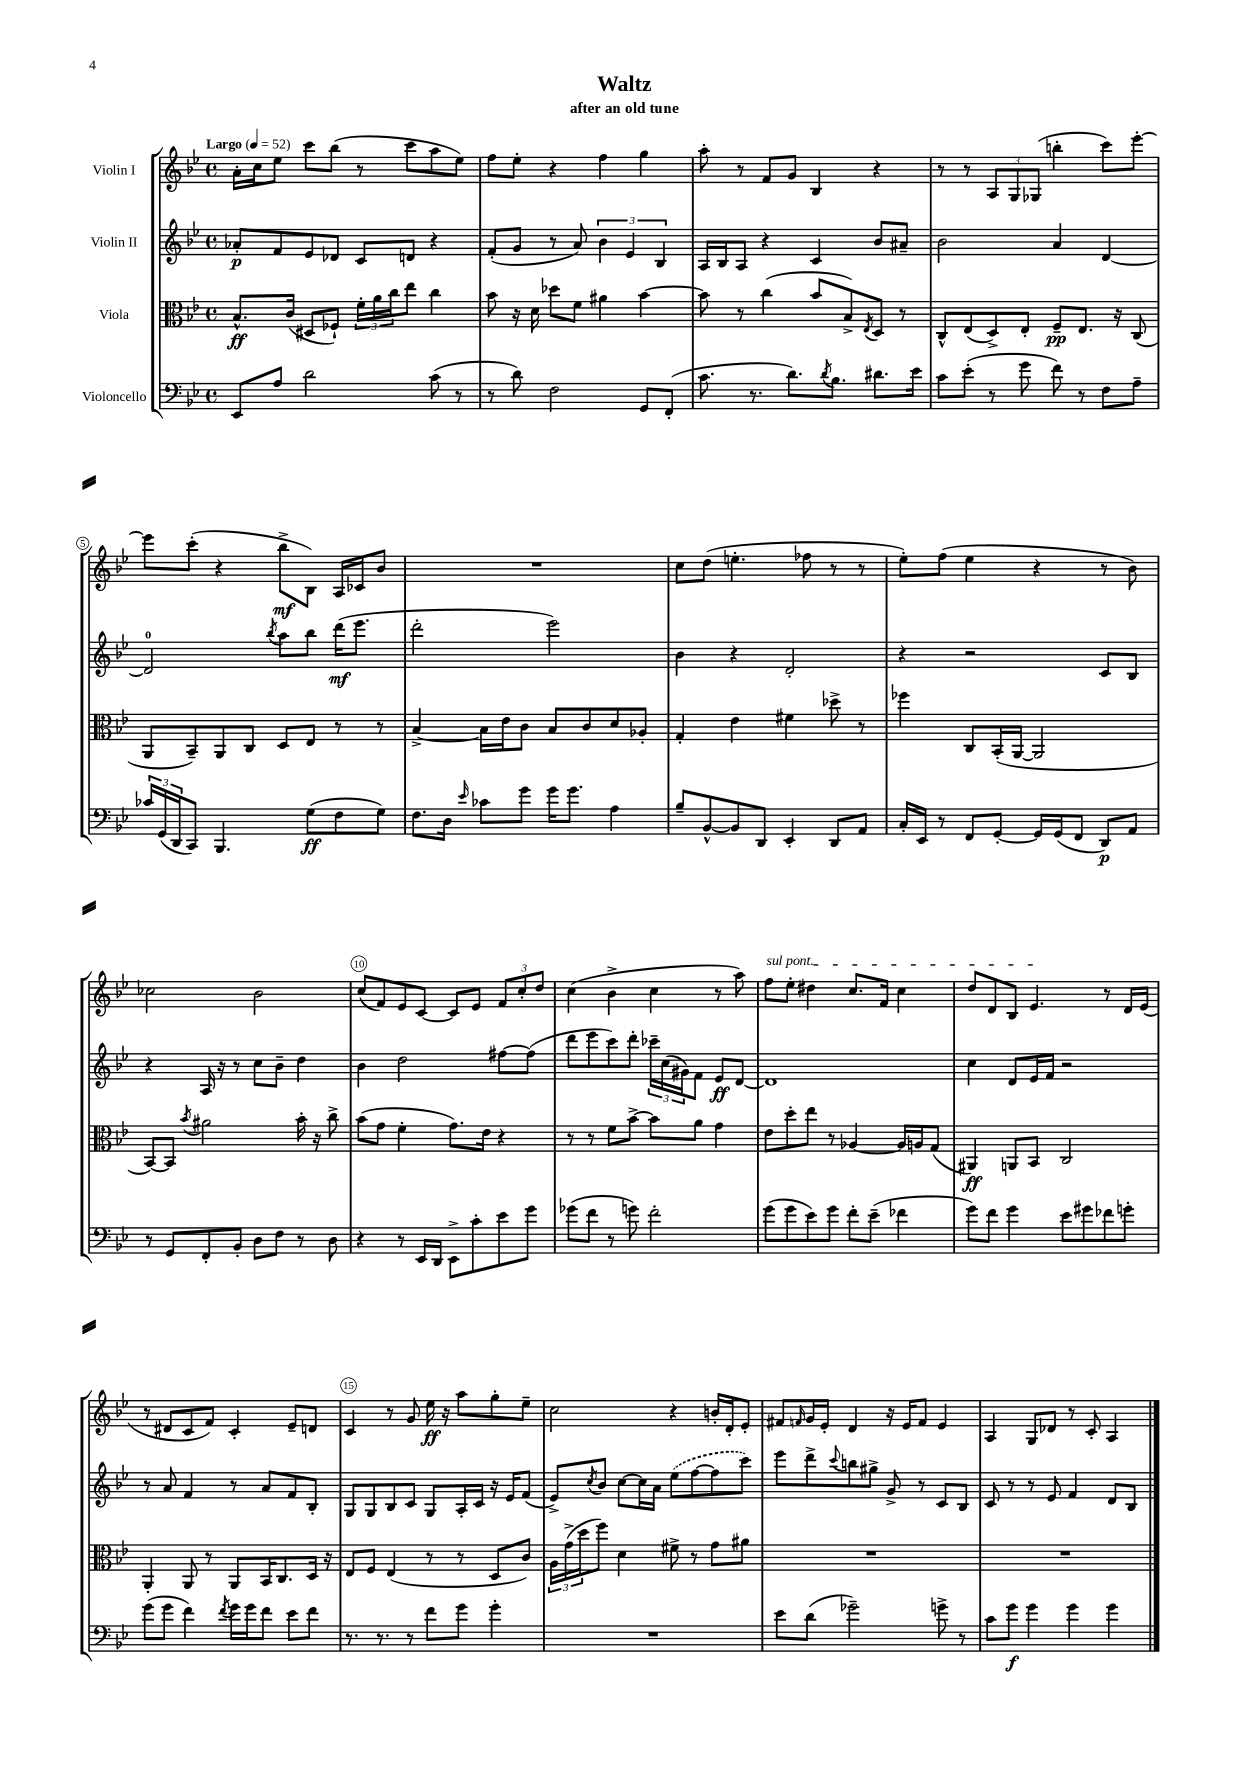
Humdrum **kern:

**kern	**kern	**kern	**kern
*staff4	*staff3	*staff2	*staff1
*clefF4	*clefC3	*clefG2	*clefG2
*k[b-e-]	*k[b-e-]	*k[b-e-]	*k[b-e-]
*M4/4	*M4/4	*M4/4	*M4/4
*met(c)	*met(c)	*met(c)	*met(c)
*MM52	*MM52	*MM52	*MM52
8EE-	8.B-^^	8a-'	16a'
.	.	.	16cc
8A	.	8f	8ee-
.	(16c	.	.
2d	8D#	8e-	8ccc
.	8F-`)	8d-	(8bb-
.	24f'	8c	8r
.	24a	.	.
.	24cc	.	.
.	8ee-	8d	8ccc
(8c	4cc	4r	8aa
8r	.	.	8ee-)
=	=	=	=
8r	8b-	(8f'	8ff
8d)	16r	8g	8ee-'
.	16d	.	.
2F	8dd-	8r	4r
.	8f	8a)	.
.	4a#	6b-	4ff
.	.	6e-	.
8GG	[4b-	.	4gg
.	.	6B-	.
(8FF'	.	.	.
=	=	=	=
8.c	8b-]	16A	8aa'
.	.	16B-	.
.	8r	8A	8r
8.r	.	.	.
.	(4cc	4r	8f
8.d)	.	.	8g
.	8b-	4c	4B-
8qd	.	.	.
8.B-	.	.	.
.	8B-^)	.	.
.	8qE-	.	.
8.d#	8D	8b-	4r
.	8r	8a#~	.
16e-	.	.	.
=	=	=	=
8c	8C^^	2b-	8r
(8e-'	(8E-	.	8r
8r	8D^)	.	12A
.	.	.	12G
8g	8E-'	.	.
.	.	.	(12G-
8f)	8F~	4a	4bb'
8r	8.E-	.	.
8F	.	[4d	8ccc)
.	16r	.	.
8A~	(8C	.	[8eee-'
=	=	=	=
24c-	8AA	2d]	8eee-]
(24GG	.	.	.
24DD	.	.	.
8CC)	8BB-~)	.	(8ccc'
4.BBB-	8AA	.	4r
.	8C	.	.
.	.	8qbb-	.
.	8D	8aa	8bb-^
(8G	8E-	8bb-	8B-)
8F	8r	(16ddd	16A
.	.	8.eee-	16c-
8G)	8r	.	8b-
=	=	=	=
8.F	[4B-^	2ddd'	1r
16D	.	.	.
16qqe-	.	.	.
8c-	16B-]	.	.
.	16e-	.	.
8g	8c	.	.
16g	8B-	2eee-)	.
8.g	.	.	.
.	8c	.	.
4A	8d	.	.
.	8A-'	.	.
=	=	=	=
8B-~	4G'	4b-	8cc
[8BB-^^	.	.	(8dd
8BB-]	4e-	4r	4.ee'
8DD	.	.	.
4EE-'	4f#	2d'	.
.	.	.	8ff-
8DD	8dd-^	.	8r
8AA	8r	.	8r
=	=	=	=
16C'	4ff-	4r	8ee-')
16EE-	.	.	.
8r	.	.	(8ff
8FF	8C	2r	4ee-
[8GG'	(16BB-'	.	.
.	[16AA	.	.
16GG]	2AA]	.	4r
(16GG	.	.	.
8FF	.	.	.
8DD)	.	8c	8r
8AA	.	8B-	8b-)
=	=	=	=
8r	[8BB-)	4r	2cc-
8GG	8BB-]	.	.
.	8qb-	.	.
8FF'	2a#	16A	.
.	.	16r	.
8BB-'	.	8r	.
8D	.	8cc	2b-
8F	.	8b-~	.
8r	16b-'	4dd	.
.	16r	.	.
8D	8cc^	.	.
=	=	=	=
4r	(8b-	4b-	(8cc
.	8g	.	8f)
8r	4f'	2dd	8e-
16EE-	.	.	[8c
16DD	.	.	.
8EE-^	8.g)	.	8c]
8c'	.	.	8e-
.	16e-	.	.
8e-	4r	[8ff#	12f
.	.	.	12cc'
8g	.	(8ff#]	.
.	.	.	12dd
=	=	=	=
(8g-	8r	8ddd	(4cc
8f	8r	8eee-	.
8r	8f	8ccc)	4b-^
8g)	[8b-^	8ddd'	.
2f'	8b-]	24ccc-~	4cc
.	.	(24cc	.
.	.	24g#)	.
.	8a	8f	.
.	4g	8e-	8r
.	.	[8d	8aa)
=	=	=	=
(8g	8e-	1d]	8ff
8g	8dd'	.	8ee-'
8e-)	8ee-	.	4dd#
8g	8r	.	.
8f'	[4A-	.	8.cc
(8e-~	.	.	.
.	.	.	16f
4f-	16A-]	.	4cc
.	16A	.	.
.	(8G	.	.
=	=	=	=
8g)	4AA#)	4cc	8dd
8f	.	.	8d
4g	8AA	8d	8B-
.	8BB-	16e-	4.e-
.	.	16f	.
8e-	2C	2r	.
8g#	.	.	.
8f-	.	.	8r
8g'	.	.	16d
.	.	.	(16e-
=	=	=	=
(8g	4AA'	8r	8r
8g	.	8a	8d#
4f)	8AA	4f	8c
.	8r	.	8f)
8qf	.	.	.
16g	8AA	8r	4c'
16g	.	.	.
8f	16BB-	8a	.
.	8.C	.	.
8e-	.	8f	8e-~
8f	16D	8B-'	8d
.	16r	.	.
=	=	=	=
8.r	8E-	8G	4c
.	8F	8G	.
8.r	.	.	.
.	(4E-	8B-	8r
8r	.	8c	8g
8f	8r	8G	16ee-
.	.	.	16r
8g	8r	16A'	8aa
.	.	16c	.
4g'	8D	16r	8gg'
.	.	16e-	.
.	8c)	(8f	8ee-~
=	=	=	=
1r	24A	8e-^)	2cc
.	(24g^	.	.
.	24dd	.	.
.	.	8qcc	.
.	8ff)	8b-	.
.	4d	[8cc	.
.	.	16cc]	.
.	.	16a	.
.	8f#^	(8ee-	4r
.	8r	[8ff	.
.	8g	8ff]	16b'
.	.	.	16d'
.	8a#	8ccc)	8e-'
=	=	=	=
8e-	1r	8eee-	8f#
.	.	.	16qqf
(8d	.	8ddd^	16g
.	.	.	16e-'
.	.	8qqccc	.
2g-~)	.	8bb	4d
.	.	8gg#^	.
.	.	8g^	16r
.	.	.	16e-
.	.	8r	8f
8g^	.	8c	4e-
8r	.	8B-	.
=	=	=	=
8c	1r	8c	4A
8g	.	8r	.
4g	.	8r	8G
.	.	8e-	8d-
4g	.	4f	8r
.	.	.	8c'
4g	.	8d	4A
.	.	8B-	.
==	==	==	==
*-	*-	*-	*-
